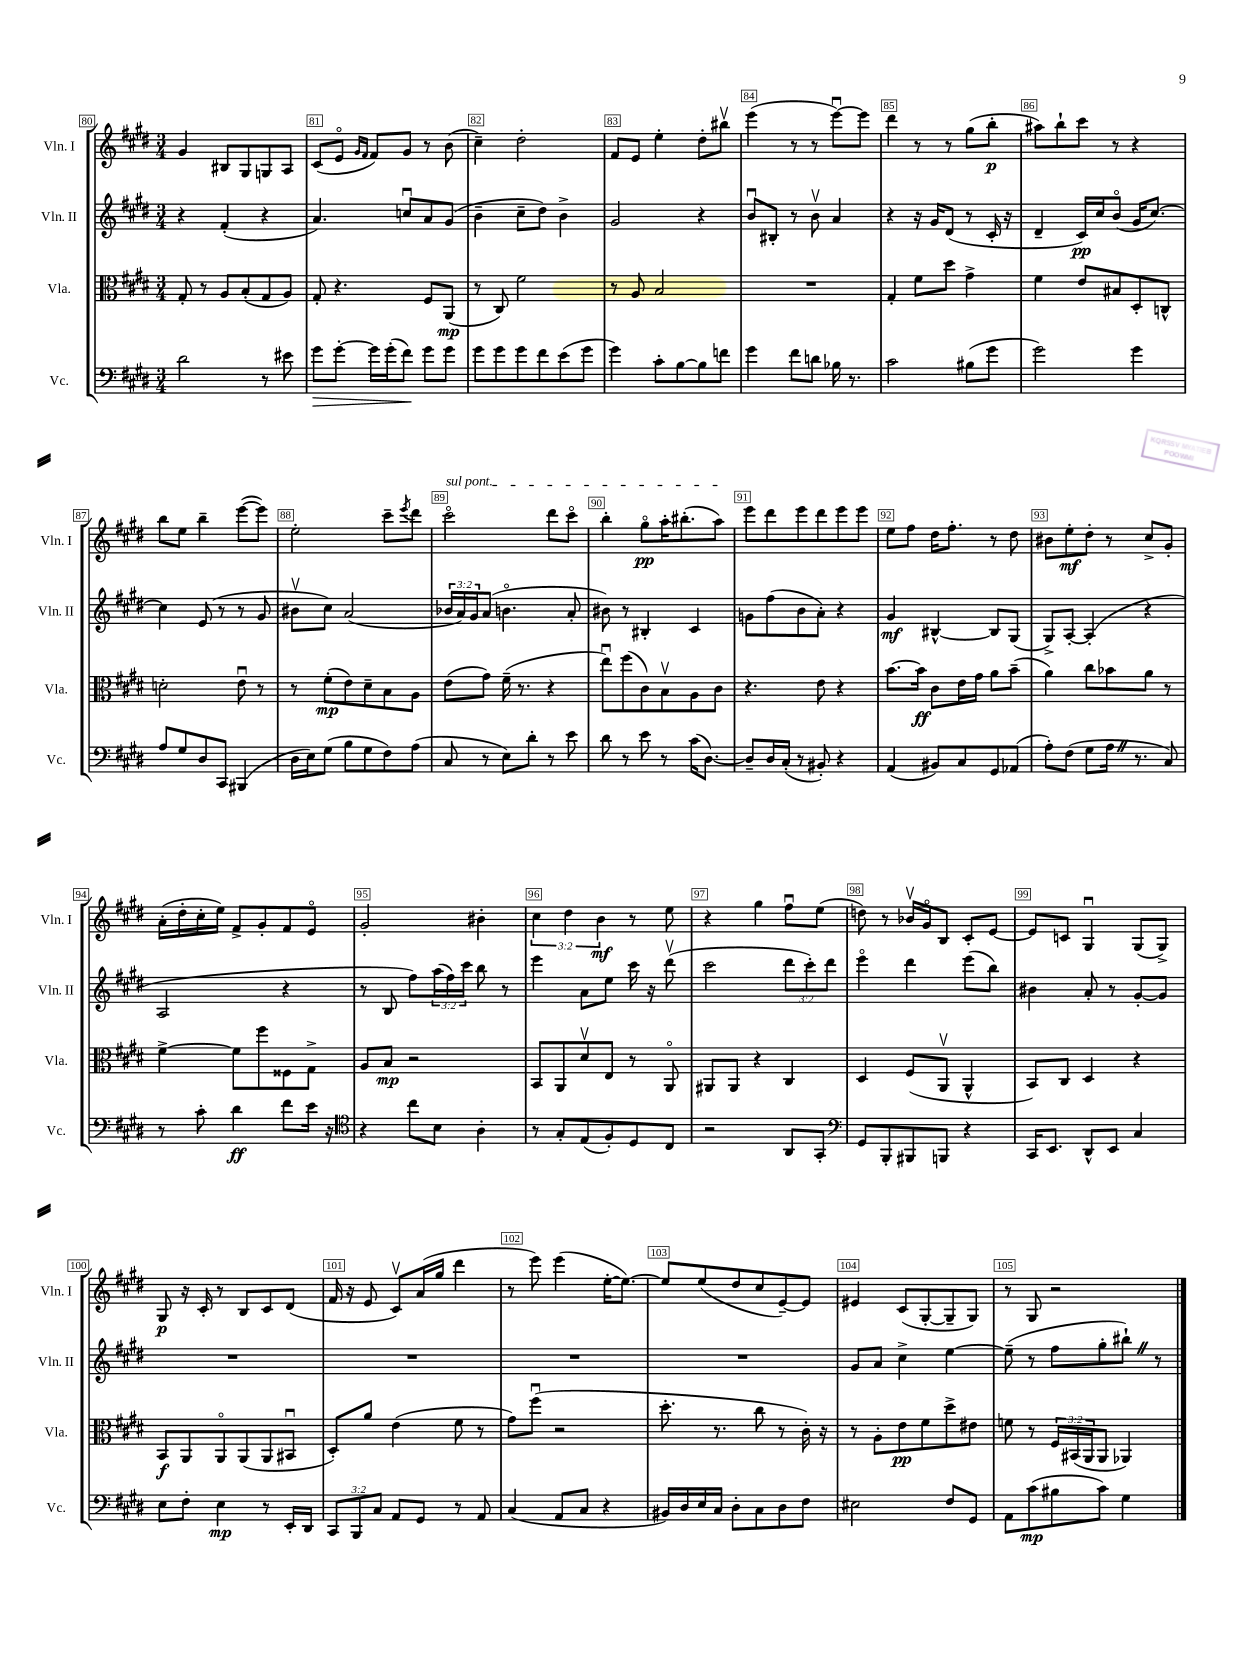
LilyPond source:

<<
\new StaffGroup <<
\new Staff = "s0" \with { instrumentName = "Vln. I" shortInstrumentName = "Vln. I" } {
    \clef treble \key e \major \numericTimeSignature \time 3/4 \override Staff.TupletNumber.text = #tuplet-number::calc-fraction-text
    gis'4 bis8 gis8 g8 a8 |
    cis'8( e'8\flageolet \grace { gis'16 fis'16 } fis'8) gis'8 r8 b'8( |
    cis''4--) dis''2-. |
    fis'8 e'8 e''4-. dis''8-. bis''8\upbow |
    e'''4( r8 r8 e'''8~\downbow) e'''8 |
    dis'''4 r8 r8 gis''8( b''8-.\p |
    ais''8) b''8-! cis'''8 r8 r4 |
    b''8 e''8 b''4-- e'''8~( e'''8) |
    e''2-. cis'''8-- \acciaccatura { e'''8 } dis'''8 |
    \once \override TextSpanner.bound-details.left.text = \markup { \italic "sul pont." } cis'''2\flageolet\startTextSpan dis'''8 cis'''8\flageolet |
    b''4-. gis''8\flageolet\pp a''16-. bis''8.-.( a''8\stopTextSpan) |
    e'''8 dis'''8 e'''8 dis'''8 e'''8 e'''8 |
    e''8 fis''8 dis''16 fis''8.-. r8 dis''8 |
    bis'8 e''8-.\mf dis''8-. r8 cis''8-> gis'8-. |
    a'16-.( dis''16-. cis''16-. e''16) fis'8-> gis'8-. fis'8 e'8\flageolet |
    gis'2-. bis'4-. |
    \tuplet 3/2 { cis''4 dis''4 b'4\mf } r8 e''8 |
    r4 gis''4 fis''8\downbow e''8( |
    d''8) r8 bes'16\upbow gis'16\flageolet b8 cis'8-. e'8~ |
    e'8 c'8 gis4\downbow gis8( gis8->) |
    gis8\p r16 cis'16-. r8 b8 cis'8 dis'8( |
    fis'16 r16 e'8 cis'8\upbow) a'16( gis''16 dis'''4 |
    r8 e'''8) e'''4( e''16~-. e''8.~) |
    e''8 e''8( dis''8 cis''8 e'8~--) e'8 |
    eis'4 cis'8( gis8~-. gis8-- gis8) |
    r8 gis8 r2 \bar "|." |
}
\new Staff = "s1" \with { instrumentName = "Vln. II" shortInstrumentName = "Vln. II" } {
    \clef treble \key e \major \numericTimeSignature \time 3/4 \override Staff.TupletNumber.text = #tuplet-number::calc-fraction-text
    r4 fis'4-.( r4 |
    a'4.) c''8\downbow a'8 gis'8( |
    b'4-- cis''8-- dis''8) b'4-> |
    gis'2 r4 |
    b'8\downbow bis8-. r8 b'8\upbow a'4 |
    r4 r16 gis'16 dis'8( r8 cis'16-. r16 |
    dis'4-- cis'16\pp) cis''16 b'8\flageolet( gis'16 cis''8.~) |
    cis''4 e'8( r8 r8 gis'8 |
    bis'8\upbow cis''8) a'2( |
    \tuplet 3/2 { bes'16 a'16) gis'16 } a'8( b'4.\flageolet a'8-. |
    bis'8) r8 bis4-. cis'4 |
    g'8 fis''8( b'8 a'8-.) r4 |
    gis'4\mf bis4~-^ bis8 gis8( |
    gis8->) a8~-. a4-.( r4 |
    a2 r4 |
    r8 b8 fis''8) \tuplet 3/2 { a''16( fis''16) cis'''16 } b''8 r8 |
    e'''4 a'8 e''8 cis'''16 r16 dis'''8\upbow( |
    cis'''2 \tuplet 3/2 { dis'''8 cis'''8-.) dis'''8 } |
    e'''4\flageolet dis'''4 e'''8( b''8) |
    bis'4 a'8-. r8 gis'8~-. gis'8 |
    R2. |
    R2. |
    R2. |
    R2. |
    gis'8 a'8 cis''4-> e''4~ |
    e''8--( r8 fis''8 gis''8-. bis''8-!) \once \override BreathingSign.text = \markup { \musicglyph "scripts.caesura.straight" } \breathe r8 \bar "|." |
}
\new Staff = "s2" \with { instrumentName = "Vla." shortInstrumentName = "Vla." } {
    \clef alto \key e \major \numericTimeSignature \time 3/4 \override Staff.TupletNumber.text = #tuplet-number::calc-fraction-text
    gis8-. r8 a8 b8-.( gis8 a8) |
    gis8-. r4. fis8 a,8\mp( |
    r8 cis8) fis'2 |
    r8 a8 b2 |
    R2. |
    gis4-. fis'8 dis''8 gis'4-> |
    fis'4 e'8 bis8 dis8-. c8-^ |
    d'2-. e'8\downbow r8 |
    r8 fis'8-.\mp( e'8) dis'8-- b8 a8 |
    e'8( gis'8) fis'16--( r8. r4 |
    e''8\downbow) fis''8( cis'8) b8\upbow a8 cis'8 |
    r4. e'8 r4 |
    b'8.~ b'16\ff cis'8 e'16 gis'16 a'8 b'8--( |
    a'4) cis''8 bes'8 a'8 r8 |
    fis'4~-> fis'8 fis''8 fisis8 gis8-> |
    a8 b8\mp r2 |
    b,8 a,8 dis'8\upbow e8 r8 a,8\flageolet |
    ais,8 ais,8 r4 cis4 |
    dis4 fis8( a,8\upbow a,4-^ |
    b,8) cis8 dis4 r4 |
    b,8\f a,8 a,8\flageolet a,8( a,8 bis,8\downbow |
    dis8-.) a'8 e'4( fis'8 r8 |
    gis'8) fis''8\downbow( r2 |
    dis''8.-. r8. cis''8 r8 cis'16-.) r16 |
    r8 a8-. e'8\pp fis'8 dis''8-> eis'8 |
    f'8 r8 \tuplet 3/2 { fis16 bis,16( a,16 } a,8 aes,4) \bar "|." |
}
\new Staff = "s3" \with { instrumentName = "Vc." shortInstrumentName = "Vc." } {
    \clef bass \key e \major \numericTimeSignature \time 3/4 \override Staff.TupletNumber.text = #tuplet-number::calc-fraction-text
    dis'2 r8 eis'8 |
    gis'8\> gis'8~-. gis'16 gis'16-.( fis'8\!) gis'8 gis'8 |
    gis'8 gis'8 gis'8 fis'8 e'8( gis'8 |
    gis'4) cis'8-. b8~ b8 f'8 |
    gis'4 fis'8 d'8 bes16 r8. |
    cis'2 bis8( gis'8 |
    gis'2) gis'4 |
    a8 gis8 dis8 cis,8 bis,,4( |
    dis16 e16) gis8( b8 gis8 fis8) a8( |
    cis8 r8 e8) dis'8-. r8 e'8 |
    dis'8 r8 e'8 r8 cis'16( dis8.~) |
    dis8-- dis16 cis16-.( r8 bis,8-.) r4 |
    a,4( bis,8) cis8 gis,8 aes,8( |
    a8-.) fis8( gis8 a16 \once \override BreathingSign.text = \markup { \musicglyph "scripts.caesura.straight" } \breathe r8. cis8) |
    r8 cis'8-. dis'4\ff fis'8 e'16 r16 |
    \clef tenor r4 cis''8 b8 a4-. |
    r8 gis8-. e8( fis8-.) dis8 cis8 |
    r2 a,8 gis,8-. |
    \clef bass gis,8 b,,8-. bis,,8 b,,8 r4 |
    cis,16 e,8. dis,8-^ e,8 cis4 |
    e8 fis8-. e4\mp r8 e,16-. dis,16 |
    \tuplet 3/2 { cis,8 b,,8 cis8 } a,8 gis,8 r8 a,8 |
    cis4( a,8 cis8 r4 |
    bis,16) dis16 e16 cis16 dis8-. cis8 dis8 fis8 |
    eis2 fis8 gis,8 |
    a,8 cis'8\mp( bis8 cis'8) gis4 \bar "|." |
}
>>
>>
\layout { \context { \Score currentBarNumber = #80 \override BarNumber.break-visibility = ##(#f #t #t) barNumberVisibility = #all-bar-numbers-visible \override BarNumber.stencil = #(make-stencil-boxer 0.1 0.3 ly:text-interface::print) } }
